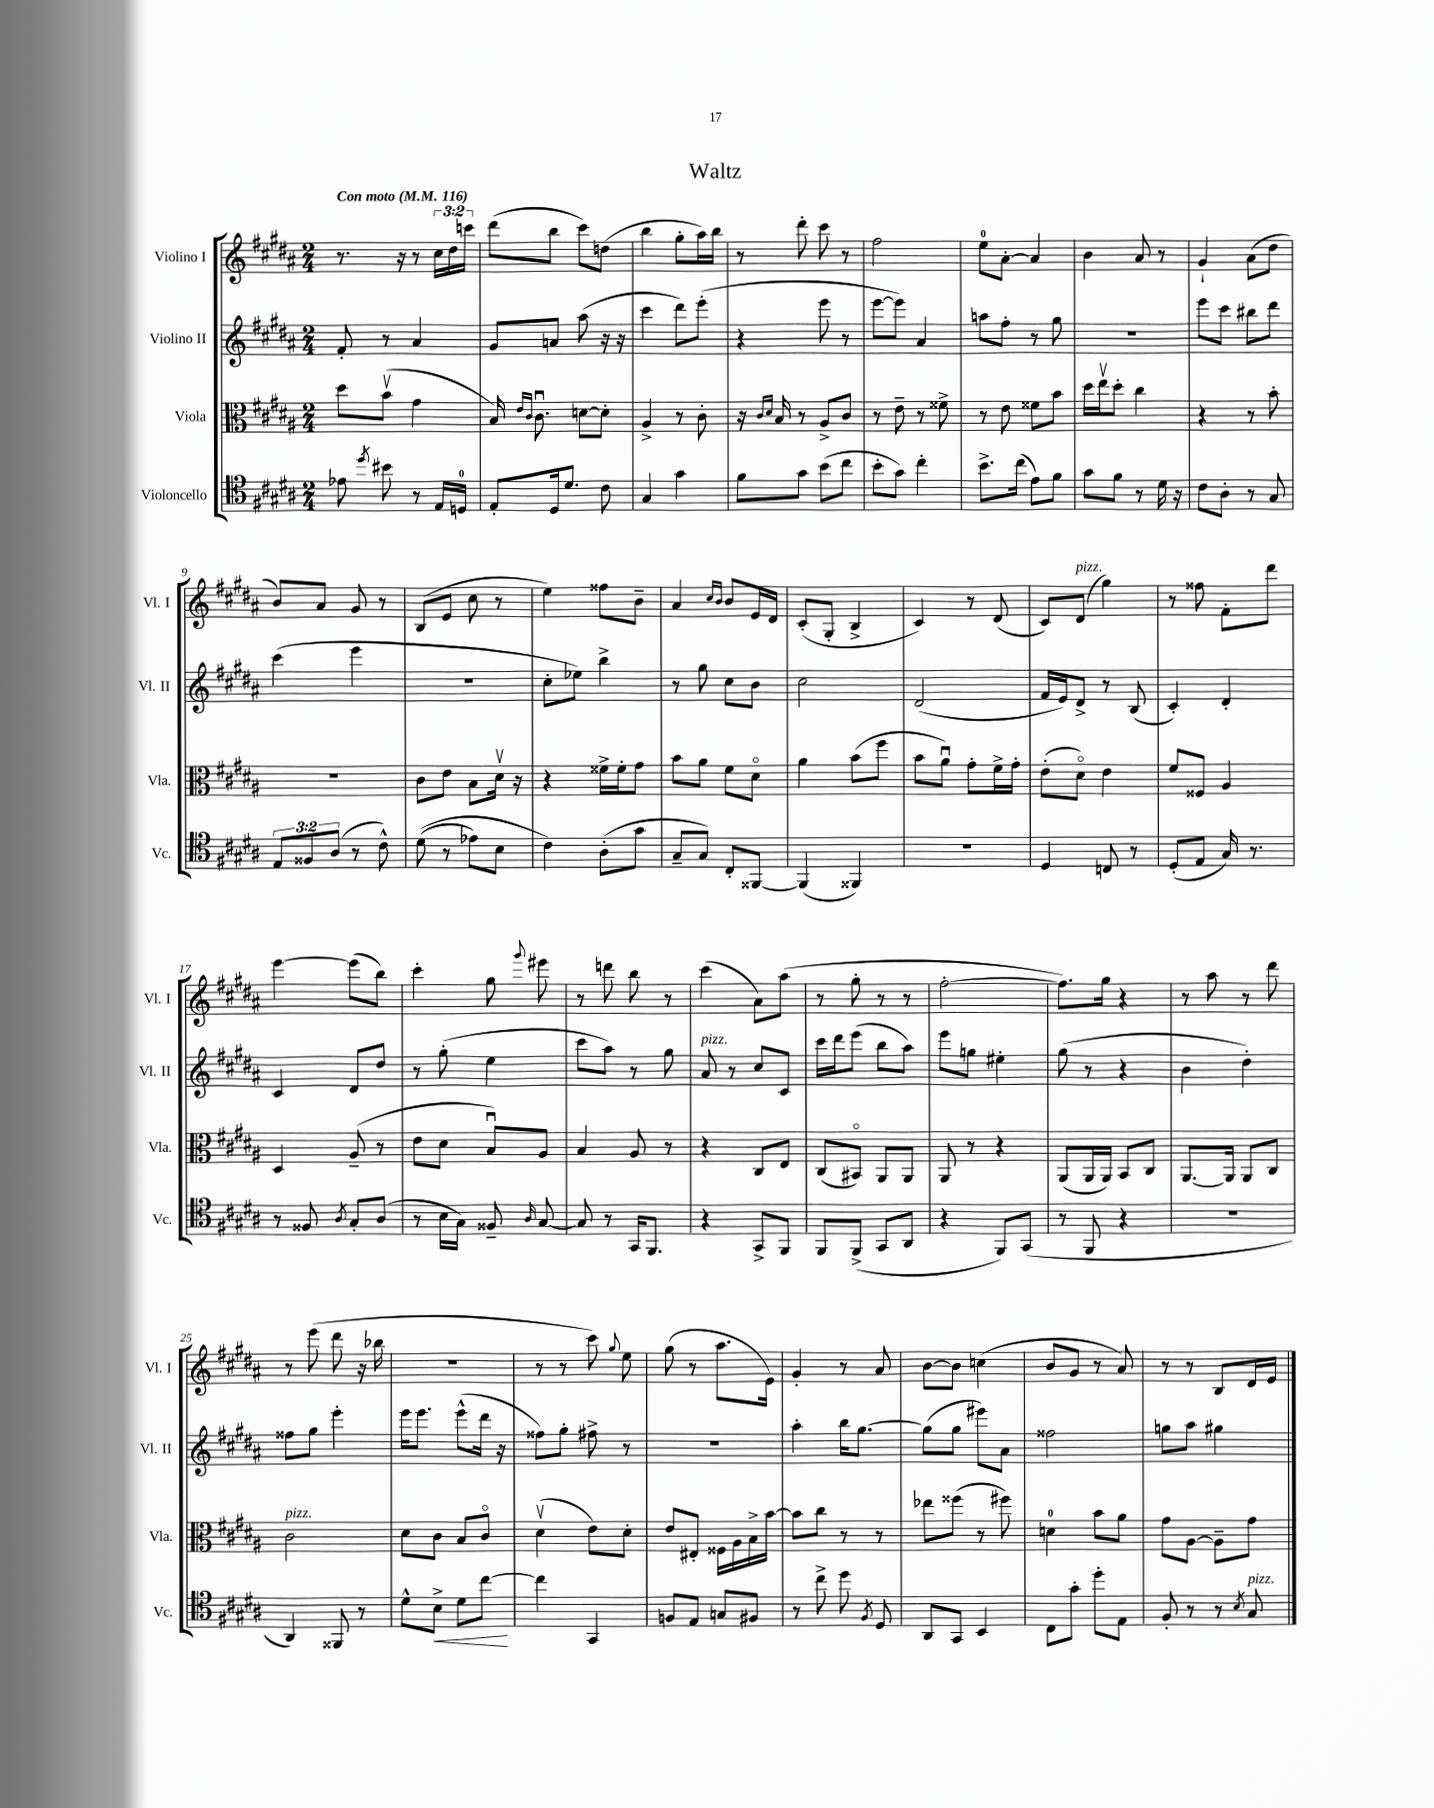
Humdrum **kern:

**kern	**dynam	**kern	**kern	**kern
*part4	*part4	*part3	*part2	*part1
*staff4	*staff4	*staff3	*staff2	*staff1
*I"Violoncello	*	*I"Viola	*I"Violino II	*I"Violino I
*I'Vc.	*	*I'Vla.	*I'Vl. II	*I'Vl. I
*clefC4	*	*clefC3	*clefG2	*clefG2
*k[f#c#g#d#a#]	*	*k[f#c#g#d#a#]	*k[f#c#g#d#a#]	*k[f#c#g#d#a#]
*M2/4	*	*M2/4	*M2/4	*M2/4
*MM116	*	*MM116	*MM116	*MM116
=1	=1	=1	=1	=1
!	!	!	!	!LO:TX:a:B:t=Con moto
8e-X\	.	8dd#\L	8f#'/	8.r
8qdd#/	.	.	.	.
8b#X\	.	(8bv\J	8r	.
.	.	.	.	16r
8r	.	4g#\	4a#/	8r
16E/LL	.	.	.	24cc#\LL
.	.	.	.	24dd#\
16Dn/JJ	.	.	.	.
.	.	.	.	24cccn\JJ
=2	=2	=2	=2	=2
8E'/L	.	16B/)	8g#/L	(8ddd#\L
.	.	16qqe/LL	.	.
.	.	16qqc#/JJ	.	.
.	.	8.c#u\	.	.
16D#/k	.	.	8an/J	8bb\J
8.d#/J	.	.	.	.
.	.	[8dn\L	(8aa#\	8ccc#\L)
8c#\	.	8d'\J]	16r	(8ddn\J
.	.	.	16r	.
=3	=3	=3	=3	=3
4G#/	.	4A#^/	4ccc#\	4bb\
4g#\	.	8r	8ddd#\L)	8gg#'\L
.	.	8c#'\	(8eee'\J	16aa#\L)
.	.	.	.	16bb\JJ
=4	=4	=4	=4	=4
8f#\L	.	16r	4r	8r
.	.	16qqc#/LL	.	.
.	.	16qqd#/JJ	.	.
.	.	16B/	.	.
8g#\J	.	8r	.	8ddd#'\
(8b\L	.	8A#^/L	8eee\	8ccc#\
8cc#\J	.	8c#/J	8r	8r
=5	=5	=5	=5	=5
8b'\L	.	8r	[8eee\L	2ff#\
8g#\J)	.	8e~\	8eee\J])	.
4cc#'\	.	8r	4a#/	.
.	.	8f##X^\	.	.
=6	=6	=6	=6	=6
8.b^\L	.	8r	8aan\L	8ee\L
.	.	8e\	8ff#'\J	[8a#'\J
(16cc#\Jk	.	.	.	.
8e\L)	.	8f##X\L	8r	4a#/]
8f#\J	.	8b\J	8gg#\	.
=7	=7	=7	=7	=7
8g#\L	.	16dd#\LL	2r	4b\
.	.	16eev\J	.	.
8f#\J	.	8dd#'\J	.	.
8r	.	4cc#\	.	8a#/
16d#\	.	.	.	8r
16r	.	.	.	.
=8	=8	=8	=8	=8
8c#\L	.	4r	8eee\L	4g#`/
8A#'\J	.	.	8ccc#\J	.
8r	.	8r	8bb#X\L	(8a#\L
8G#/	.	8b'\	8ddd#\J	8dd#\J
!!LO:LB:g=z
=9	=9	=9	=9	=9
12E/L	.	2r	(4ccc#\	8b/L)
12F##X/	.	.	.	.
.	.	.	.	8a#/J
(12A#/J	.	.	.	.
8r	.	.	4eee\	8g#/
8c#^^\)	.	.	.	8r
=10	=10	=10	=10	=10
((8d#\	.	8c#\L	2r	(8B/L
8r	.	8e\J	.	8e/J
8e-X\L)	.	8B\L	.	8cc#\
8B\J	.	16d#v\Jk	.	8r
.	.	16r	.	.
=11	=11	=11	=11	=11
4c#\)	.	4r	8cc#'\L	4ee\)
.	.	.	8ee-X\J)	.
(8A#'\L	.	16f##X^\LL	4bb^\	8ff##X\L
.	.	16f##'\J	.	.
8g#\J	.	8g#\J	.	8b~\J
=12	=12	=12	=12	=12
8G#~/L	.	8b\L	8r	4a#/
8G#/J)	.	8a#\J	8gg#\	.
.	.	.	.	16qqcc#/LL
.	.	.	.	16qqb/JJ
8C#'/L	.	8f#\L	8cc#\L	8b/L
[8FF##X/J	.	8d#\J	8b\J	16e/L
.	.	.	.	16d#/JJ
=13	=13	=13	=13	=13
(4FF##/]	.	4a#\	2cc#\	(8c#'/L
.	.	.	.	8G#'/J
4FF##X/)	.	(8b\L	.	4B^/
.	.	8ff#\J	.	.
=14	=14	=14	=14	=14
2r	.	8b\L	(2d#/	4c#/)
.	.	8a#u\J)	.	.
.	.	8g#'\L	.	8r
.	.	16f#^\L	.	(8d#/
.	.	16g#'\JJ	.	.
=15	=15	=15	=15	=15
4D#/	.	(8e'\L	16f#/LL	8c#/L)
.	.	.	16e/J)	.
!	!	!	!	!LO:TX:a:i:t=pizz.
.	.	8d#\J)	8d#^/J	(8d#/J
8Cn/	.	4e\	8r	4gg#\)
8r	.	.	(8B/	.
=16	=16	=16	=16	=16
(8D#'/L	.	8f#/L	4c#'/)	8r
8E/J	.	8F##X/J	.	8ff##X\
16G#/)	.	4A#/	4d#'/	8f#'\L
8.r	.	.	.	.
.	.	.	.	8ddd#\J
!!LO:LB:g=z
=17	=17	=17	=17	=17
8r	.	4D#/	4c#/	[4eee\
8F##X/	.	.	.	.
8qA#/	.	.	.	.
8G#'/L	.	(8A#~/	8d#/L	(8eee\L]
(8A#/J	.	8r	8dd#/J	8bb\J)
=18	=18	=18	=18	=18
8r	.	8e\L	8r	4ccc#'\
16B\LL	.	8d#\J	(8gg#'\	.
16G#\JJ)	.	.	.	.
8F##X~/	.	8Bu/L)	4ee\	8gg#\
16qqA#/	.	.	.	8qqggg#/
[8G#/	.	8A#/J	.	8eee#X\
=19	=19	=19	=19	=19
8G#/]	.	4B/	8ccc#\L	8r
8r	.	.	8aa#\J)	8dddn\
16GG#/KL	.	8A#/	8r	8bb\
8.FF#/J	.	.	.	.
.	.	8r	8gg#\	8r
=20	=20	=20	=20	=20
!	!	!	!LO:TX:a:i:t=pizz.	!
4r	.	4r	8a#/	(4ccc#\
.	.	.	8r	.
8GG#^/L	.	8C#/L	8cc#/L	8a#\L)
8FF#/J	.	8E/J	8c#/J	(8aa#\J
=21	=21	=21	=21	=21
8FF#/L	.	(8C#/L	16ccc#\LL	8r
.	.	.	16ddd#\J	.
(8FF#^/J	.	8BB#X/J)	(8eee\J	8gg#'\
8GG#/L	.	8AA#/L	8bb\L	8r
8AA#/J	.	8AA#/J	8aa#\J)	8r
=22	=22	=22	=22	=22
4r	.	8AA#/	8eee\L	[2ff#'\
.	.	8r	8ggn\J	.
8FF#/L)	.	4r	4ee#X'\	.
(8GG#/J	.	.	.	.
=23	=23	=23	=23	=23
8r	.	(8AA#/L	(8gg#\	8.ff#\L])
8FF#/	.	16AA#/L	8r	.
.	.	16AA#/JJ)	.	16gg#\Jk
4r	.	8BB/L	4r	4r
.	.	8C#/J	.	.
=24	=24	=24	=24	=24
2r	.	[8.AA#/L	4b\	8r
.	.	.	.	8aa#\
.	.	16AA#/Jk]	.	.
.	.	8AA#/L	4dd#'\)	8r
.	.	8C#/J	.	8ddd#\
!!LO:LB:g=z
=25	=25	=25	=25	=25
!	!	!LO:TX:a:i:t=pizz.	!	!
4AA#/)	.	2c#\	8ff##X\L	8r
.	.	.	8gg#\J	(8eee\
8FF##X/	.	.	4eee'\	8ddd#\
8r	.	.	.	16r
.	.	.	.	16bb-X\
=26	=26	=26	=26	=26
8d#^^\L	.	8d#\L	16eee\KL	2r
.	.	.	8.eee\J	.
!	!LO:HP:b	!	!	!
8B^\J	<	8c#\J	.	.
8d#\L	.	8B/L	(8eee^^\L	.
[8cc#\J	.	8c#/J	16ddd#\Jk	.
.	.	.	16r	.
.	[	.	.	.
=27	=27	=27	=27	=27
4cc#\]	.	(4d#v\	8ff##X\L)	8r
.	.	.	8gg#'\J	8r
4GG#/	.	8e\L)	8ff#X^\	8ccc#\)
.	.	.	.	8qqgg#/
.	.	8d#'\J	8r	8ee\
=28	=28	=28	=28	=28
8Fn/L	.	8e/L	2r	(8gg#\
8E/J	.	8E#X'/J	.	8r
8Gn/L	.	16F##X\LL	.	8.aa#\L
.	.	16A#\	.	.
8F#X/J	.	16B^\	.	.
.	.	[16b\JJ	.	16e\Jk)
=29	=29	=29	=29	=29
8r	.	8b\L]	4aa#'\	4g#'/
8cc#^\	.	8cc#\J	.	.
8dd#\	.	8r	16bb\KL	8r
.	.	.	[8.gg#\J	.
8qF#/	.	.	.	.
8D#/	.	8r	.	8a#/
=30	=30	=30	=30	=30
8AA#/L	.	8ee-X\L	(8gg#\L]	[8b\L
8GG#/J	.	(8ff##X\J	8gg#\J	8b\J]
4BB/	.	8r	8eee#X\L)	(4ccn\
.	.	8ff#X\)	8a#\J	.
=31	=31	=31	=31	=31
8C#\L	.	4dn\	2ff##X\	8b/L
8g#'\J	.	.	.	8g#/J
8dd#'\L	.	8b\L	.	8r
8E\J	.	8a#\J	.	8a#/)
=32	=32	=32	=32	=32
8F#'/	.	8g#\L	8ggn\L	8r
8r	.	[8A#\J	8aa#\J	8r
8r	.	8A#~\L]	4gg#X\	8B/L
8qB/	.	.	.	.
!LO:TX:a:i:t=pizz.	!	!	!	!
8G#/	.	8g#\J	.	16d#/L
.	.	.	.	16e/JJ
==	==	==	==	==
*-	*-	*-	*-	*-
